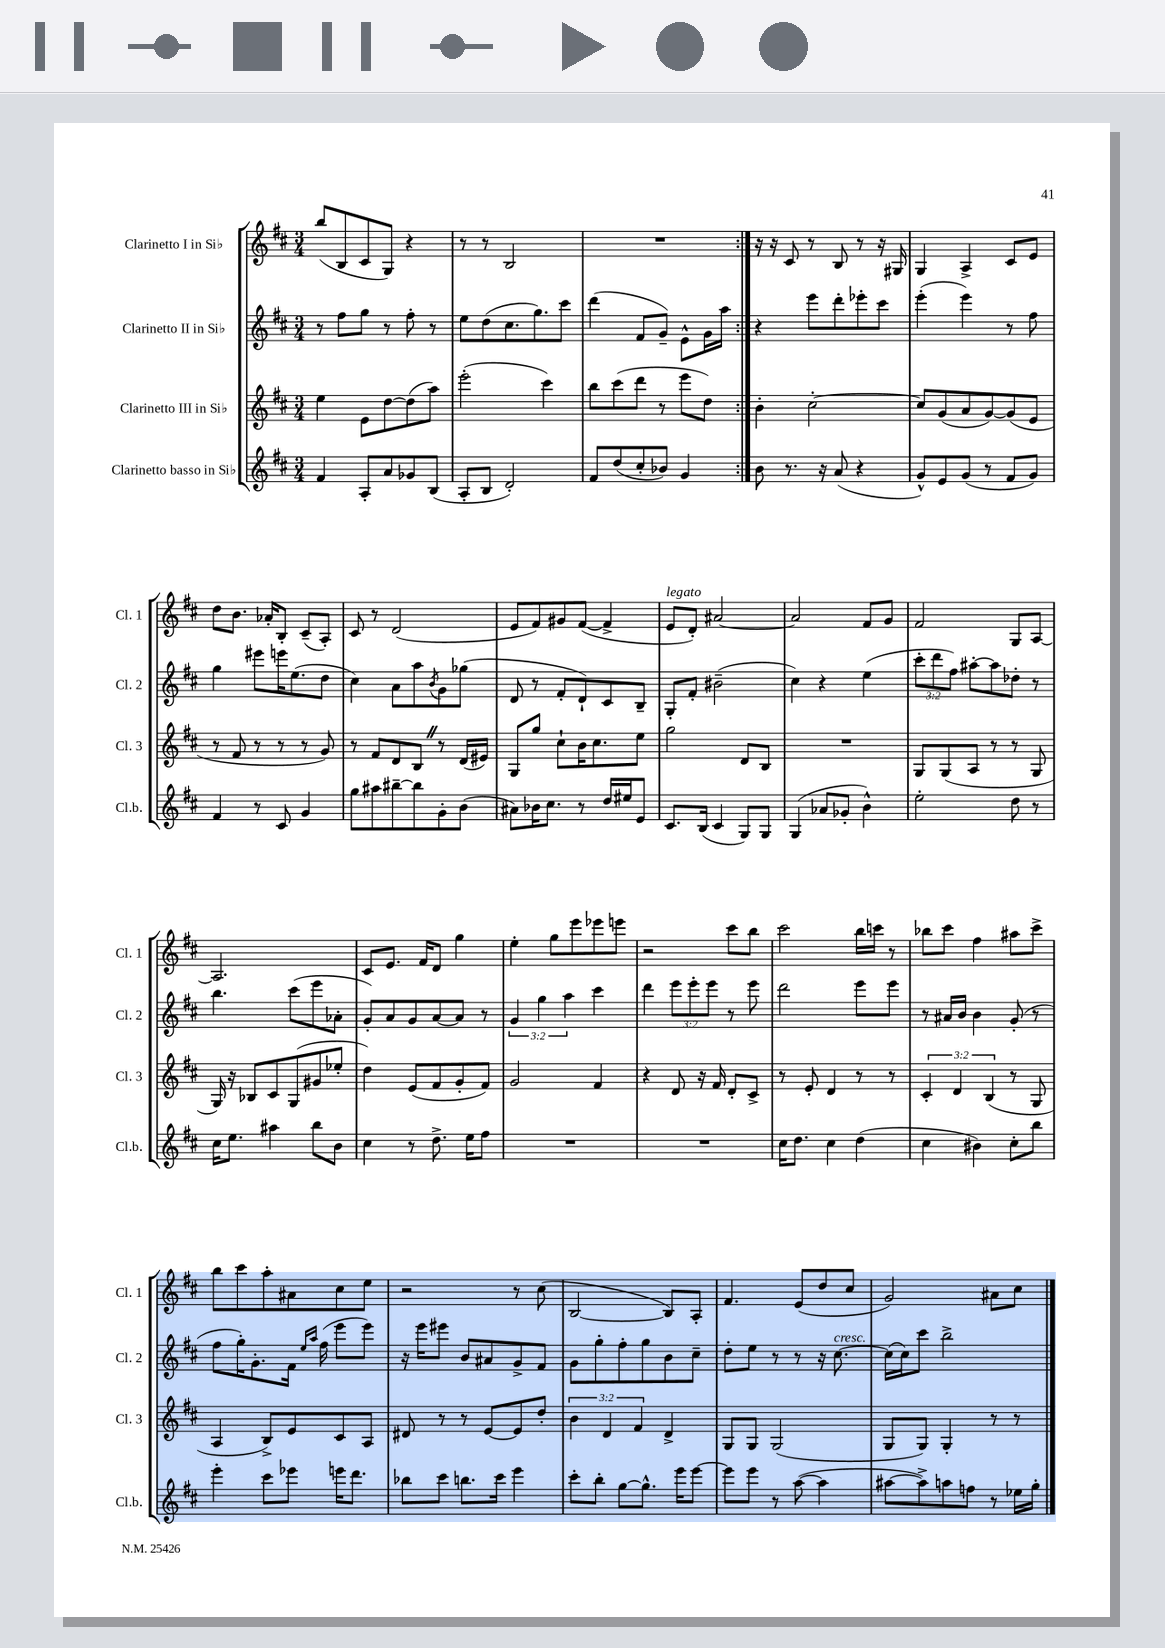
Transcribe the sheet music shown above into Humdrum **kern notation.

**kern	**kern	**kern	**kern
*staff4	*staff3	*staff2	*staff1
*clefG2	*clefG2	*clefG2	*clefG2
*k[f#c#]	*k[f#c#]	*k[f#c#]	*k[f#c#]
*M3/4	*M3/4	*M3/4	*M3/4
4f#/	4ee\	8r	(8bb/L
.	.	8ff#\L	8B/
8A'/L	8e\L	8gg\J	8c#/
8a/	[8dd\	8r	8G/J)
8g-/	(8dd\]	8ff#'\	4r
(8B/J	8aa\J)	8r	.
=	=	=	=
8A'/L	(2eee'\	8ee\L	8r
8B/J	.	(8dd\	8r
2d'/)	.	8.cc#\	2B/
.	.	8.gg\)	.
.	4ccc#\)	.	.
.	.	8ccc#\J	.
=	=	=	=
8f#/L	8bb\L	(4ddd\	2.r
(8dd/	(8ccc#\	.	.
8cc#'/	8ddd\J	8f#/L	.
8b-/J)	8r	8g~/J)	.
4g/	8eee\L	8e^^\L	.
.	8dd\J)	16g\L	.
.	.	16aa\JJ	.
=:|!	=:|!	=:|!	=:|!
8b\	4b'\	4r	16r
.	.	.	16r
8.r	.	.	8c#/
.	[2cc#'\	8eee\L	8r
16r	.	.	.
(8a/	.	8ddd'\	8B/
4r	.	8eee-'\	8r
.	.	8ccc#\J	16r
.	.	.	16G#/
=	=	=	=
8g^^/L)	8cc#/]L	(4eee'\	4G/
8e/	(8g/	.	.
(8g/J	8a/	4eee\)	4A^/
8r	[8g/)	.	.
8f#/L	(8g/]	8r	8c#/L
8g/J)	8e/J	8ff#\	8e/J
=	=	=	=
4f#/	8r	4gg\	8dd\L
.	8f#/	.	8.b\J
8r	8r	8eee#\L	.
.	.	.	16a-'/LK
8c#/	8r	16eee\K	8B'/J
.	.	(8.ee\	.
4g/	8r	.	(8c#~/L
.	8g/)	8dd\J	8A'/J)
=	=	=	=
8gg\L	8r	4cc#\)	8c#/
8aa#\	8f#/L	.	8r
[8bb#~\	8d/	8a\L	(2d/
8bb#\]	8B/J	8aa\	.
.	.	8qb/	.
8g'\	8r	8g\	.
(8b\J	(16d/LL	(8gg-\J	.
.	16e#/JJ)	.	.
=	=	=	=
8a#\L)	8G/L	8d/	8e/L
16b-\K	8gg/J	8r	8f#/)
8.cc#\J	.	.	.
.	8cc#`\L	8f#'/L	8g#/
8r	16b\K	8d`/)	([8f#/J
.	8.cc#\	.	.
16dd/LL	.	8c#/	4f#^/]
16ee#/J	.	.	.
8e/J	8ee\J	8B~/J	.
=	=	=	=
8.c#/L	2gg\	8G'/L	8e/L
.	.	8f#'/J	8d'/J)
(16B/Jk	.	.	.
4c#/	.	(2b#~\	[2a#/
8G/L)	8d/L	.	.
8G/J	8B/J	.	.
=	=	=	=
(4G/	2.r	4cc#\)	2a#/]
8a-/L	.	4r	.
8g-'/J	.	.	.
4b^^\)	.	(4ee\	8f#/L
.	.	.	8g/J
=	=	=	=
2ee'\	8G/L	12ccc#'\L	2f#/
.	.	12ddd\	.
.	(8G/	.	.
.	.	12ff#\J)	.
.	8A/J	[8aa#'\L	.
.	8r	8aa#\]	.
8dd\	8r	8dd-'\J	8G/L
8r	8G/	8r	[8A/J
=	=	=	=
16cc#\LK	16G/)	4.bb\	2.A/]
8.ee\J	16r	.	.
.	8B-/L	.	.
4aa#\	8c#/	.	.
.	(8G/	(8ccc#\L	.
8bb\L	8g#/	8eee\	.
8b\J	8ee-'/J	8a-'\J	.
=	=	=	=
4cc#\	4dd\)	8g'/L)	8c#/L
.	.	8a/	8.e/J
8r	(8e/L	8g/	.
.	.	.	16f#/LK
8.dd^\	8f#/	[8a/	8d/J
.	8g'/	8a/]J	4gg\
16ee\LK	.	.	.
8ff#\J	8f#/J)	8r	.
=	=	=	=
2.r	2g/	6g/	4ee'\
.	.	6gg\	.
.	.	.	8gg\L
.	.	6aa\	.
.	.	.	8eee\
.	4f#/	4ccc#\	8eee-\
.	.	.	8eee\J
=	=	=	=
2.r	4r	4ddd\	2r
.	8d/	12eee\L	.
.	.	12eee'\	.
.	16r	.	.
.	.	12eee\J	.
.	16f#/	.	.
.	8d'/L	8r	8ccc#\L
.	8c#^/J	8eee\	8bb\J
=	=	=	=
16cc#\LK	8r	2ddd\	2ccc#\
8.dd\J	.	.	.
.	8e'/	.	.
4cc#\	4d/	.	.
(4dd\	8r	8eee\L	16bb\LL
.	.	.	16ccc\JJ
.	8r	8eee\J	8r
=	=	=	=
4cc#\	6c#'/	8r	8bb-\L
.	.	16a#/LL	8ccc#\J
.	6d/	.	.
.	.	16b/JJ	.
4b#\)	.	4b\	4ff#\
.	(6B/	.	.
8cc#'\L	8r	(8g'/	8aa#\L
8bb\J	8G/	8r	8ccc#^\J
=	=	=	=
4eee'\	4A/	8ff#\L	8bb\L
.	.	16gg'\K)	8ccc#\
.	.	8.g'\	.
8ccc#\L	8B^/L)	.	8aa'\
8eee-\J	8e/	16f#\Jk	8a#\
.	.	16qqee/LL	.
.	.	16qqaa/JJ	.
.	.	(16ff#\	.
16eee\LK	8c#/	8eee\L	8cc#\
8.ddd\J	.	.	.
.	8A/J	8eee\J)	8ee\J
=	=	=	=
8bb-\L	8d#/	16r	2r
.	.	16eee\LK	.
8ccc#\J	8r	8eee#\J	.
8.bb\L	8r	8b/L	.
.	[8e/L	8a#/	.
16ccc#\Jk	.	.	.
4eee\	8e/]	8g^/	8r
.	8dd'/J	8f#/J	(8cc#\
=	=	=	=
8ccc#'\L	6b\	8g\L	[2B/
8bb'\J	.	8gg'\	.
.	6d/	.	.
[8gg\L	.	8ff#'\	.
.	6f#/	.	.
8.gg^^\]J	.	8gg\	.
.	4d^/	8b\	8B/]L)
16eee\LK	.	.	.
[8eee\J	.	8cc#~\J	8A'/J
=	=	=	=
8eee\]L	8G/L	8dd'\L	4.f#/
8eee\J	8G/J	8ee\J	.
8r	(2G/	8r	.
([8aa\	.	8r	(8e/L
4aa\]	.	16r	8dd/
.	.	[8.cc#\	.
.	.	.	8cc#/J
=	=	=	=
[8aa#\L	8G/L	(16cc#\]LL	2g/)
.	.	16cc#\J)	.
8aa#^\])	8G/J)	8ccc#\J	.
8aa\	4G'/	2bb^\	.
8ff\J	.	.	.
8r	8r	.	8a#\L
16ee-\LL	8r	.	8cc#\J
16gg'\JJ	.	.	.
==	==	==	==
*-	*-	*-	*-
